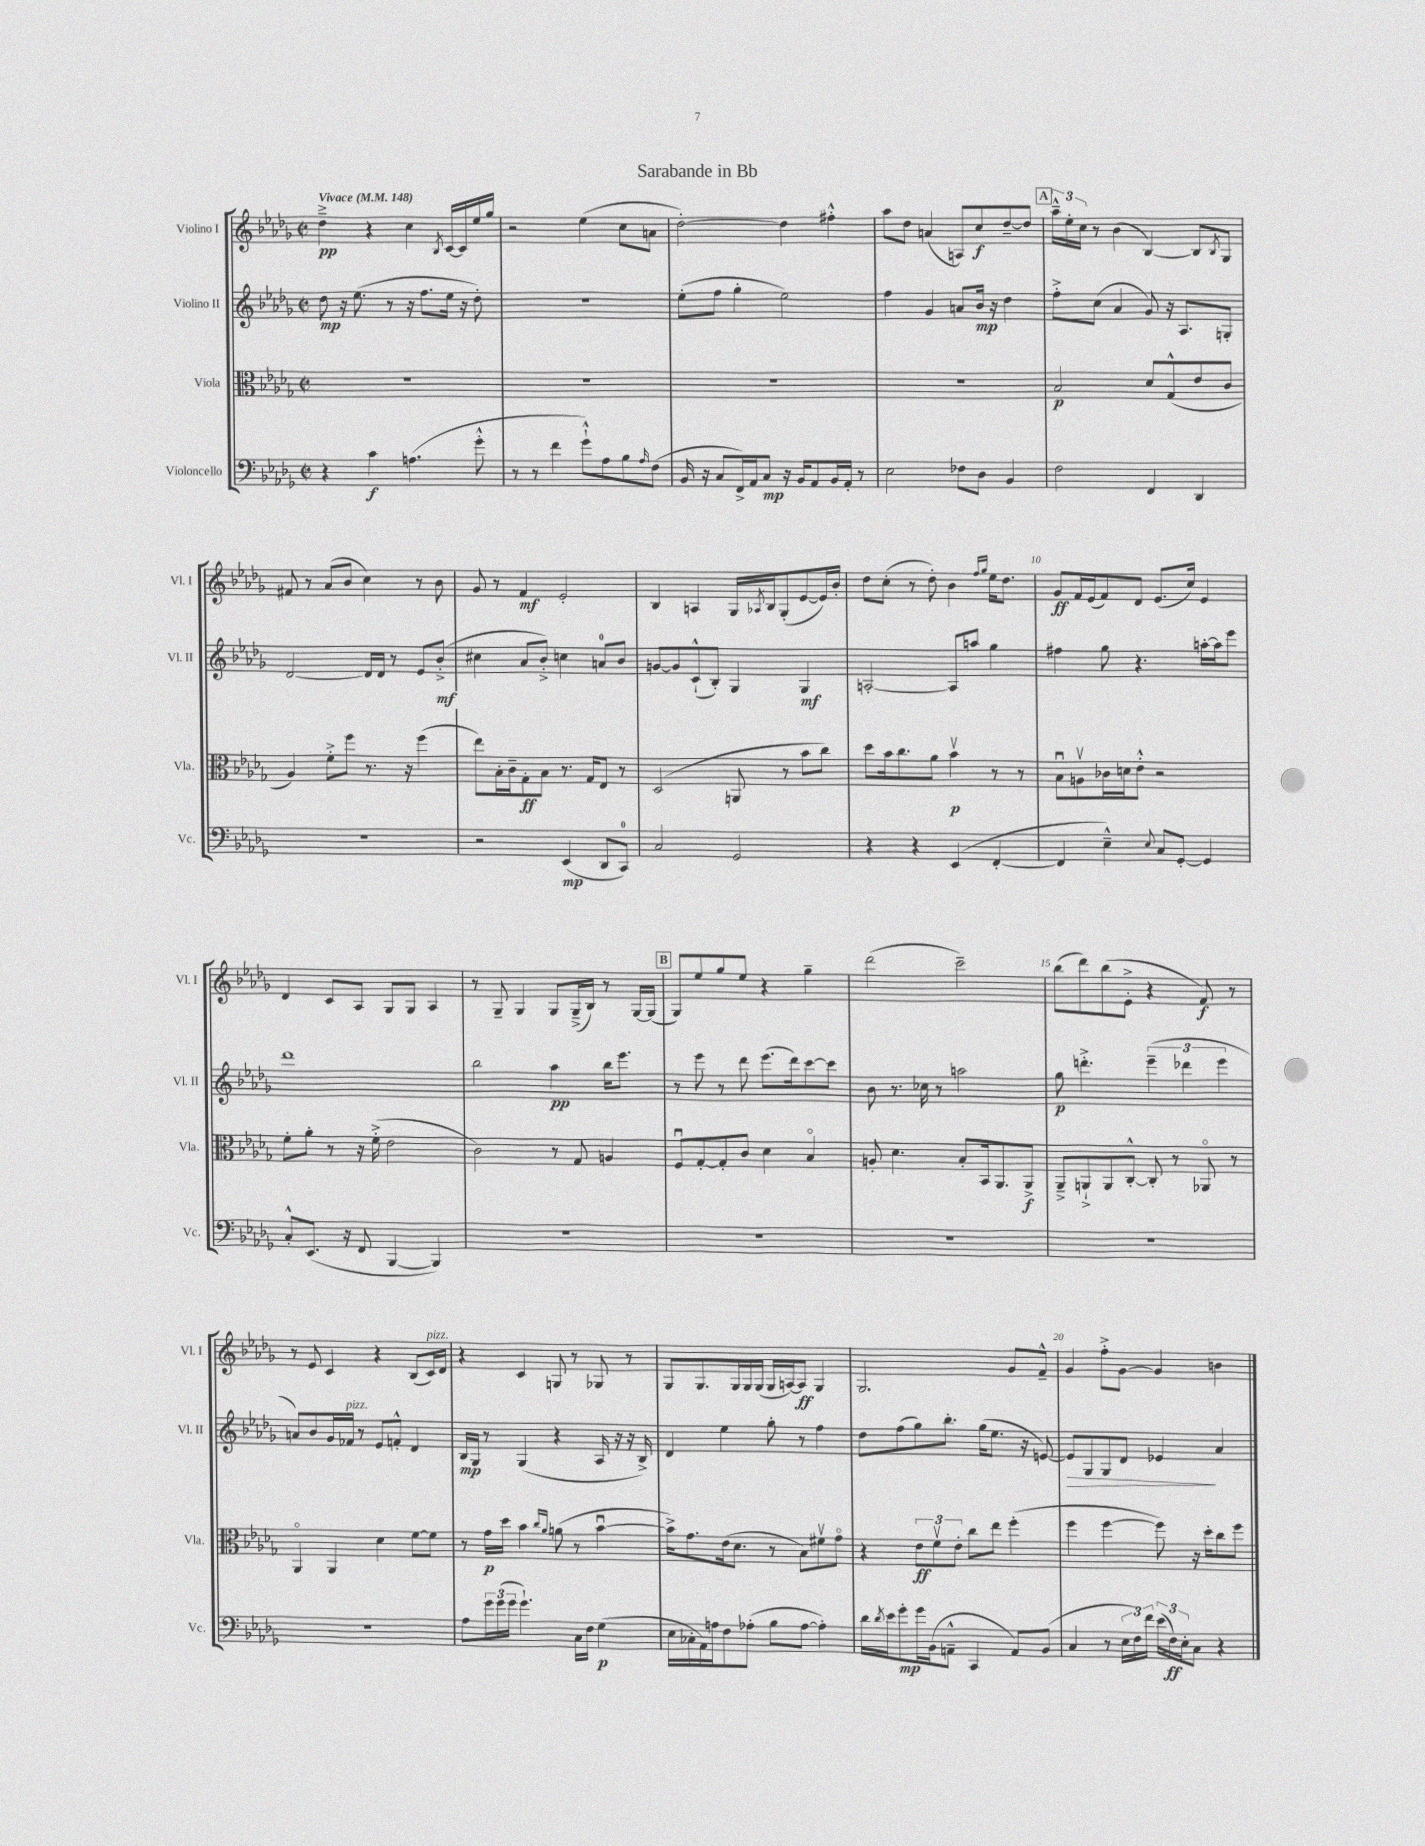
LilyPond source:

\header { title = "Sarabande in Bb" }
<<
\new StaffGroup <<
\new Staff = "s0" \with { instrumentName = "Violino I" shortInstrumentName = "Vl. I" } {
    \clef treble \key des \major \defaultTimeSignature \time 2/2 \tempo "Vivace" 4 = 148
    des''4--->\pp r4 c''4 \acciaccatura { bes8 } c'16~ c'16 ees''16 ges''16 |
    r2 ees''4( c''8 a'8 |
    des''2~-.) des''4 fis''4-.-^ |
    aes''8 des''8 a'4( a8) c''8\f des''8~-- des''8 |
    \mark \markup { \box "A" } \tuplet 3/2 { aes''16---^ ees''16-. c''16 } r8 bes'4( bes4~) bes8 \acciaccatura { bes8 } ges8 |
    fis'8 r8 aes'8( bes'8 c''4) r8 bes'8 |
    ges'8 r8 f'4\mf ees'2-. |
    bes4 a4 ges16 \acciaccatura { aes8 } bes16 ges8-.( ees'8~ ees'16) bes'16-. |
    des''8 c''8-.( r8 des''8-.) bes'4 \grace { f''16 ges''16 } ees''16 des''8. |
    ges'8\ff f'16 ees'16( f'8) des'8 ees'8.( c''16) ees'4 |
    des'4 c'8 aes8 ges8 ges8 aes4 |
    r8 ges8-- ges4 ges8 ges16--->( bes16) r8 ges16~ ges16( |
    \mark \markup { \box "B" } ges8) ees''8 ges''8 ees''8 r4 ges''4-- |
    des'''2( c'''2--) |
    bes''8( des'''8) bes''8( ees'8-.-> r4 f'8\f) r8 |
    r8 ees'8 c'4 r4 bes8( c'16^\markup { \italic "pizz." }) des'16 |
    r4 c'4 g8 r8 ges8 r8 |
    ges8 ges8. ges16 ges16 ges16( ges16 a16~) a8\ff ges4 |
    ges2. ges'8 f'8---^ |
    ges'4 f''8-.-> ges'8~ ges'4 b'4 \bar "|." |
}
\new Staff = "s1" \with { instrumentName = "Violino II" shortInstrumentName = "Vl. II" } {
    \clef treble \key des \major \defaultTimeSignature \time 2/2
    des''8\mp r16 ees''8.( r8 r16 f''8. ees''16 r16 des''8-.) |
    R1 |
    ees''8-.( f''8 ges''4-. ees''2) |
    f''4 ges'4 a'8 bes'16\mp r16 des''4 |
    \mark \markup { \box "A" } f''8-.-> c''8( aes'4 ges'8) r16 aes8. g8-. |
    des'2~ des'16 des'16 r8 ees'8 bes'8-.->\mf( |
    cis''4 aes'8 bes'8-.->) c''4 a'8-0 bes'8 |
    g'8~ g'8 c'8-!-^( bes8-.) ges4 ges4\mf |
    a2~-. a8 a''8 ges''4 |
    fis''4 ges''8 r4. a''16~-. a''16 ees'''8 |
    des'''1 |
    bes''2 aes''4\pp bes''16 ees'''8. |
    \mark \markup { \box "B" } r8 ees'''8 r8 des'''8 ees'''8.( des'''16) c'''8~ c'''8 |
    bes'8 r8. ces''16 r8 a''2 |
    ges''8\p d'''4.-.-> \tuplet 3/2 { ees'''4--( des'''4 ees'''4 } |
    a'8) bes'8 ges'16 fes'16^\markup { \italic "pizz." } r8 ees'8 f'8-.-^ des'4 |
    bes16\mp ges16 r8 ges4( r4 aes16 r16 r16 bes16->) |
    des'4 ees''4 ges''8-. r8 f''4 |
    des''8 f''8( ges''8) bes''8.-. ges''16( ees''8. r16 e'8~) |
    e'8\> ges8 ges8 des'8 ees'4\! aes'4 \bar "|." |
}
\new Staff = "s2" \with { instrumentName = "Viola" shortInstrumentName = "Vla." } {
    \clef alto \key des \major \defaultTimeSignature \time 2/2
    R1 |
    R1 |
    R1 |
    R1 |
    \mark \markup { \box "A" } bes2\p des'8 ges8-^( ees'8 c'8 |
    aes4) f'8-.-> f''8 r8. r16 f''4( |
    ees''8) bes16-. c'16-- ges8-.\ff bes8 r8. ges16 ees8 r8 |
    des2( a,8 r8 bes'8 c''8) |
    des''8 bes'16 c''8. aes'8 bes'4\upbow\p r8 r8 |
    bes8\downbow a8\upbow ces'16 d'16 ees'8-.-^ r2 |
    f'8-. aes'8-. r8 r16 f'16-.->( ees'2 |
    c'2) r8 ges8 a4 |
    \mark \markup { \box "B" } f8\downbow ges8~-. ges8-. c'8 des'4 bes4\flageolet |
    a8-. des'4. bes8-. bes,16 aes,8. aes,8->\f |
    aes,8---> a,8-!-> a,8 c8~-.-^ c8-. r8 aes,8\flageolet r8 |
    aes,4\flageolet aes,4 des'4 f'8~ f'8 |
    r8 ges'16\p des''16 bes'4 \grace { c''16 aes'16 } a'8( r8 bes'4~\downbow |
    bes'16->) ges'8. ees'16( des'8. r8 bes8) fis'8\upbow ges'8\flageolet |
    r4 \tuplet 3/2 { ees'8\ff f'8\upbow ees'8-. } c''8 ees''8 f''4-.( |
    f''4 f''4~ f''8) r16 des''16-. c''8 f''8 \bar "|." |
}
\new Staff = "s3" \with { instrumentName = "Violoncello" shortInstrumentName = "Vc." } {
    \clef bass \key des \major \defaultTimeSignature \time 2/2
    r4 c'4\f a4.( ges'8-.-^ |
    r8 r8 f'4 ges'8-!-^) aes8 bes8 \grace { aes16 } f8( |
    bes,16 r16 c8 f,16->) aes,16 c8\mp r16 bes,16 aes,8 bes,16 aes,16-. r8 |
    ees2 fes8 des8 bes,4 |
    \mark \markup { \box "A" } f2 f,4 des,4 |
    R1 |
    r2 ees,4\mp( des,8 c,8-0) |
    c2 ges,2 |
    r4 r4 ees,4( f,4~-. |
    f,4 ees4---^) \appoggiatura { ees8 } c8 ges,8~-. ges,4 |
    c8-.-^ ees,8.( r16 f,8 bes,,4~ bes,,4) |
    R1 |
    \mark \markup { \box "B" } R1 |
    R1 |
    R1 |
    R1 |
    aes8 \tuplet 3/2 { ges'16 ges'16( ges'16 } ges'4.-!) c16 f16 ges4\p( |
    ees16 ces16-. aes,16) a16 f8 aes8-.( bes8 aes8~ aes4-.) |
    des'16 \acciaccatura { des'8 } ees'16 ges'8-.\mp ges'16 bes,16( a,8---^ c,4 a,8) bes,8( |
    c4 r8 \tuplet 3/2 { ees16 f16) f'16 } \tuplet 3/2 { ees'16( f16\ff) ees16-. } c8 r4 \bar "|." |
}
>>
>>
\layout { \context { \Score \override BarNumber.break-visibility = ##(#f #t #t) barNumberVisibility = #(every-nth-bar-number-visible 5) } }
